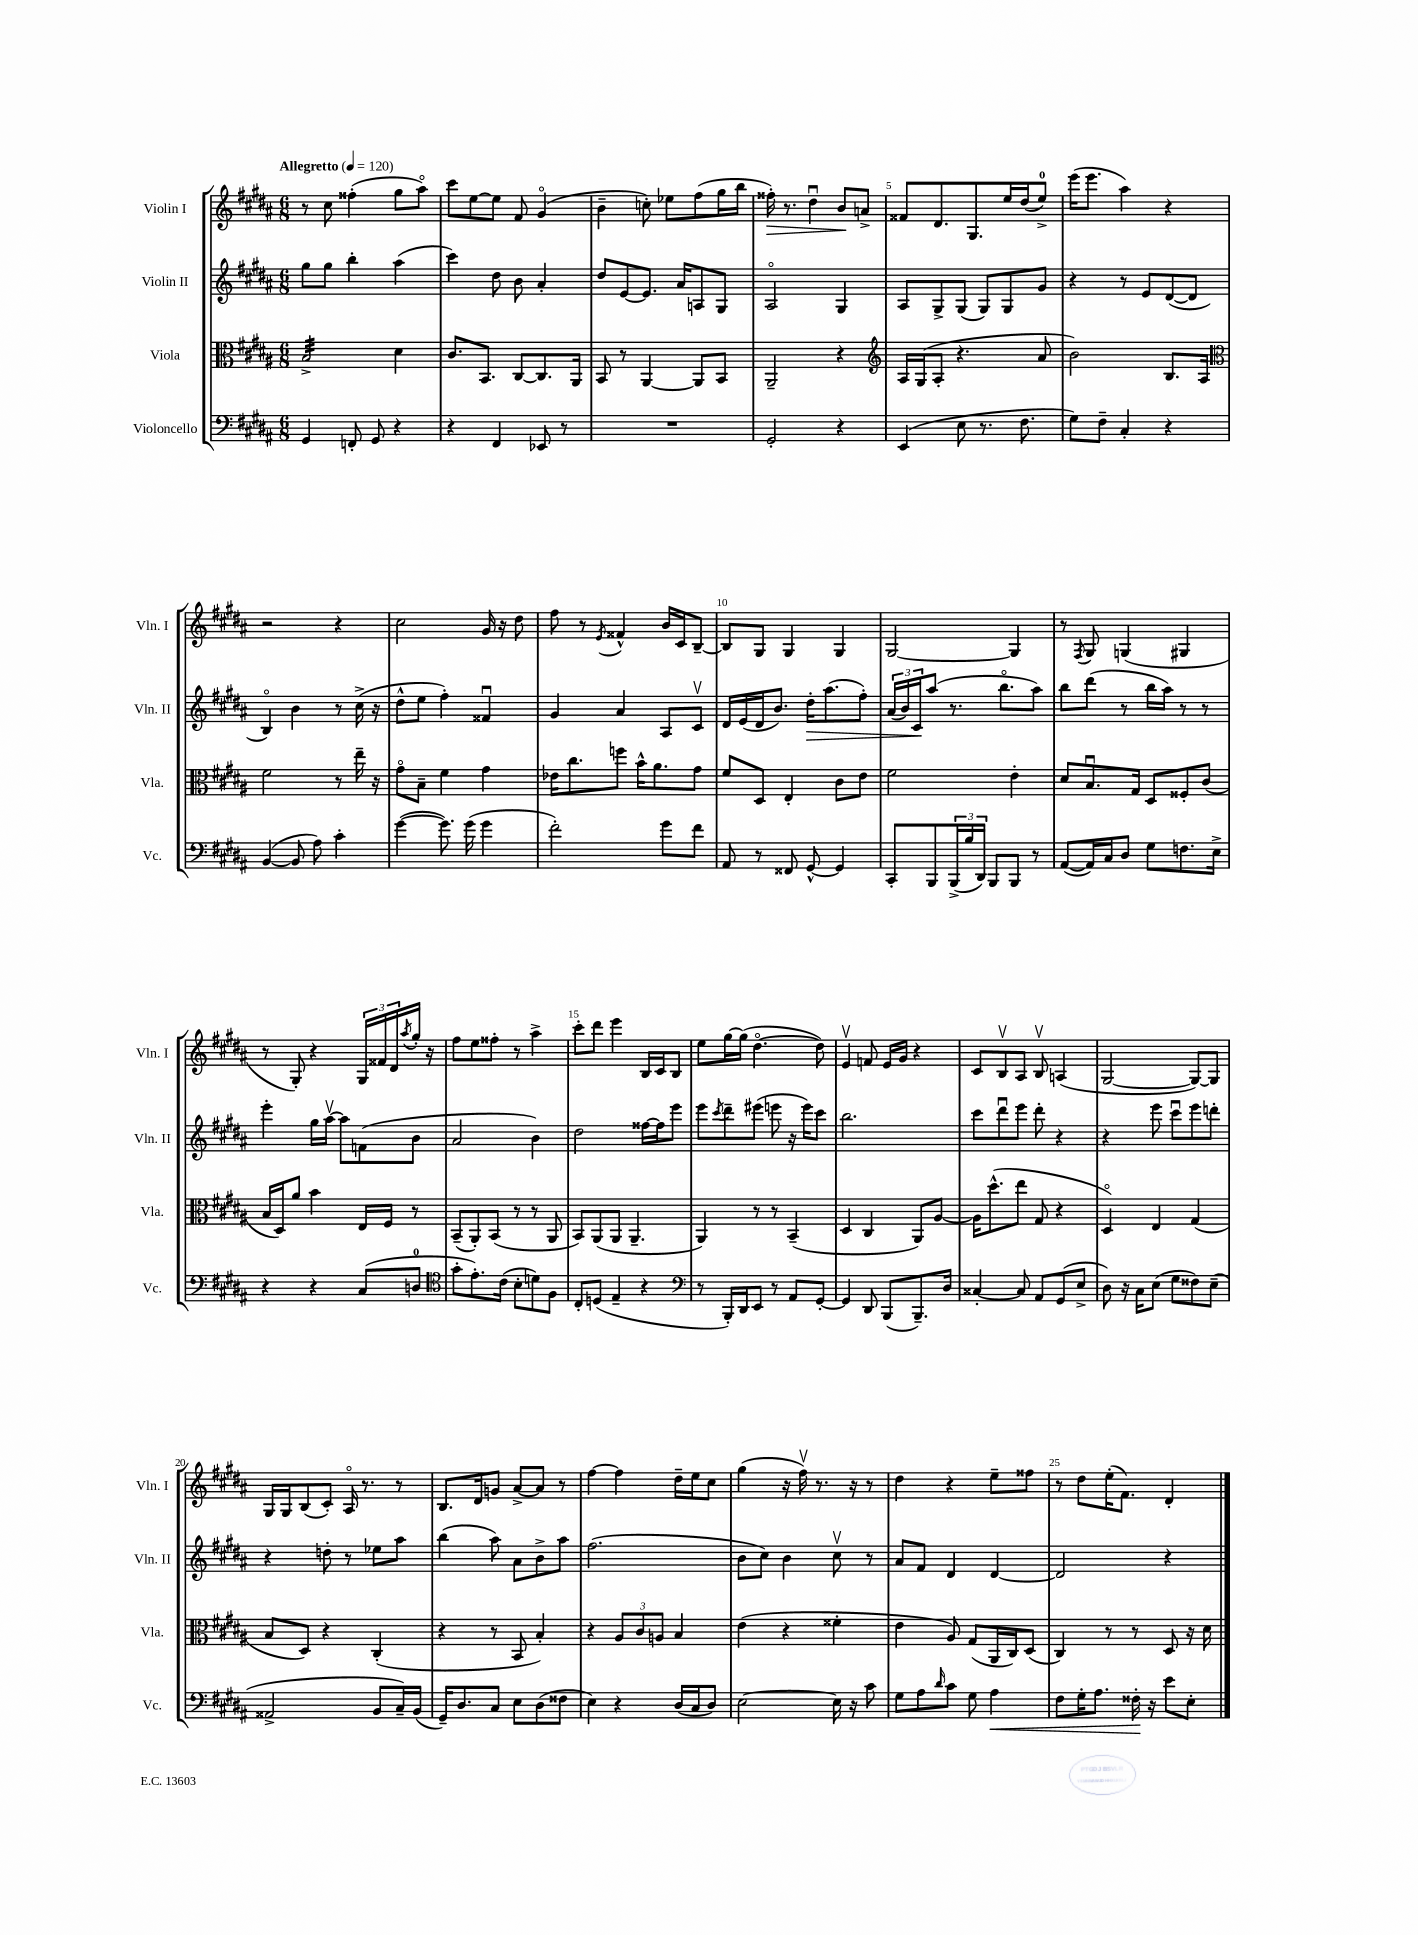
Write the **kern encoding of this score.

**kern	**kern	**kern	**kern
*staff4	*staff3	*staff2	*staff1
*clefF4	*clefC3	*clefG2	*clefG2
*k[f#c#g#d#a#]	*k[f#c#g#d#a#]	*k[f#c#g#d#a#]	*k[f#c#g#d#a#]
*M6/8	*M6/8	*M6/8	*M6/8
*MM120	*MM120	*MM120	*MM120
4GG#	2B^	8gg#	8r
.	.	8gg#	8cc#
8FF'	.	4bb'	(4ff##'
8GG#	.	.	.
4r	4d#	(4aa#	8gg#
.	.	.	8aa#o)
=	=	=	=
4r	8.c#	4ccc#)	8ccc#
.	.	.	[8ee
.	8.BB	.	.
4FF#	.	8dd#	8ee]
.	[8C#	8b	8f#
8EE-	8.C#]	4a#'	(4g#o
8r	.	.	.
.	16AA#	.	.
=	=	=	=
2.r	8BB	8dd#	4b~
.	8r	[8e	.
.	[4AA#	8.e]	8cc')
.	.	.	8ee-
.	.	16a#	.
.	8AA#]	8A	(8ff#
.	8BB	8G#	16gg#
.	.	.	16bb
=	=	=	=
2GG#'	2AA#~	2A#o	16ff##')
.	.	.	8.r
.	.	.	4dd#u
4r	4r	4G#	8b
.	.	.	8a^
=	=	=	=
*	*clefG2	*	*
(4EE	16A#	8A#	8f##
.	(16G#	.	.
.	8A#'	8G#^	8.d#
8E	4.r	(8G#	.
.	.	.	8.G#
8.r	.	8G#)	.
.	.	8G#	16ee
8.F#	.	.	(16dd#
.	8a#	8g#	8ee^)
=	=	=	=
8G#)	2b)	4r	(16eee
.	.	.	8.eee
8F#~	.	.	.
4C#'	.	8r	4aa#)
.	.	8e	.
4r	8.B	([8d#	4r
.	.	8d#]	.
.	16A#	.	.
=	=	=	=
*	*clefC3	*	*
([4BB	2f#	4Bo)	2r
8BB]	.	4b	.
8A#)	.	.	.
4c#'	8r	8r	4r
.	16ee~	(16cc#^	.
.	16r	16r	.
=	=	=	=
([4g#	8g#o	8dd#^^	2cc#
.	8B~	8ee	.
8.g#])	4f#	4ff#')	.
(16g#	.	.	.
4g#	4g#	4f##u	16g#
.	.	.	16r
.	.	.	8dd#
=	=	=	=
2f#')	16e-	4g#	8ff#
.	8.cc#	.	.
.	.	.	8r
.	.	.	8qe
.	8ff	4a#	4f##^^
.	16b^^	.	.
.	8.a#	.	.
8g#	.	8A#	16b
.	.	.	16c#
8f#	8g#	8c#v	[8B~
=	=	=	=
8AA#	8f#	16d#	8B]
.	.	(16e	.
8r	8D#	16d#	8G#
.	.	8.b)	.
8FF##	4E'	.	4G#
[8GG#^^	.	16dd#'	.
.	.	(8.aa#	.
4GG#]	8c#	.	4G#
.	8e	8ff#')	.
=	=	=	=
8CC#'	2f#	(24a#	[2G#
.	.	24b)	.
.	.	24c#	.
8BBB	.	(8aa#	.
(24BBB^	.	8.r	.
24B	.	.	.
24DD#)	.	.	.
8BBB	.	.	.
.	.	8.bbo	.
8BBB	4e'	.	4G#]
8r	.	8aa#)	.
=	=	=	=
([8AA#	8d#	8bb	8r
.	.	.	8qF#
16AA#])	8.Bu	(8ddd#	8G#
16C#	.	.	.
8D#	.	8r	(4G
.	16G#	.	.
8G#	8D#	16bb	.
.	.	16aa#)	.
8.F	8F##'	8r	4G#
.	(8c#	8r	.
16E^	.	.	.
=	=	=	=
4r	16B	4eee'	8r
.	16D#)	.	.
.	8a#	.	8G#')
4r	4b	16gg#	4r
.	.	[16aa#v	.
.	.	8aa#]	.
(8C#	16E	(8f	24G#
.	.	.	24f##
.	16F#	.	.
.	.	.	24d#
.	.	.	8qaa#
8D	8r	8b	16gg#'
.	.	.	16r
=	=	=	=
*clefC4	*	*	*
8g#'	(8BB~	2a#	8ff#
8.e')	8AA#')	.	8ee
.	(8BB	.	8ff##'
(16c#	.	.	.
8B'	8r	.	8r
8d)	8r	4b)	4aa#^
8F#	8AA#	.	.
=	=	=	=
8C#'	8BB)	2dd#	8ccc#'
(8D	(8AA#	.	8ddd#
4E~	8AA#	.	4eee
.	4.AA#~	.	.
4r	.	[16ff##	16B
.	.	16ff##]	16c#
.	.	8eee	8B
=	=	=	=
*clefF4	*	*	*
8r	4AA#)	8eee	8ee
.	.	8qccc#	.
16BBB')	.	8ddd#~	[16gg#
16DD#	.	.	(16gg#]
8EE	8r	(8eee#	[4.dd#o
8r	8r	8eee	.
8AA#	(4BB~	16r	.
.	.	16eee)	.
[8GG#'	.	8ccc#	8dd#])
=	=	=	=
4GG#]	4D#	2.bb	4ev
8DD#	4C#	.	8f
(8BBB	.	.	16e
.	.	.	16g#
8.BBB~)	8AA#)	.	4r
.	[8A#	.	.
16D#	.	.	.
=	=	=	=
[4C##'	16A#]	8ccc#	8c#
.	(8.dd#^^	.	.
.	.	8ddd#u	8Bv
8C##]	8ee	8eee	8A#
8AA#	8G#	8ddd#'	8Bv
(8GG#	4r	4r	(4A
8E^	.	.	.
=	=	=	=
8D#)	4D#o)	4r	[2G#
16r	.	.	.
16C#	.	.	.
(8E	4E	8eee	.
8G#	.	8ccc#u	.
8F##)	(4G#	8eee	8G#_)
(8E~	.	8ddd'	8G#]
=	=	=	=
2AA##^	8B	4r	16G#
.	.	.	16G#
.	8D#)	.	(8B
.	4r	8dd'	8c#')
.	.	8r	16A#o
.	.	.	8.r
8BB	(4C#'	8ee-	.
16C#~)	.	8aa#	8r
(16BB	.	.	.
=	=	=	=
16GG#~)	4r	(4bb	8.B
8.D#	.	.	.
.	.	.	16d#
8C#	8r	8aa#)	8g
8E	8BB	8a#	[8a#^
(8D#	4B')	8b^	8a#]
8F##	.	8aa#	8r
=	=	=	=
4E)	4r	(2.ff#	[4ff#
4r	12A#	.	4ff#]
.	12c#	.	.
.	12A	.	.
(16D#	4B	.	16dd#~
16C#	.	.	16ee
8D#)	.	.	8cc#
=	=	=	=
[2E	(4e	8b	(4gg#
.	.	8cc#)	.
.	4r	4b	16r
.	.	.	16ff#v)
.	.	.	8.r
16E]	4f##'	8cc#v	.
16r	.	.	16r
8c#	.	8r	8r
=	=	=	=
8G#	4e	8a#	4dd#
8A#	.	8f#	.
16qqd#	.	.	.
8c#	8A#)	4d#	4r
8G#	(8G#	.	.
4A#	16AA#	[4d#	8ee~
.	16C#)	.	.
.	(8D#	.	8ff##
=	=	=	=
8F#	4C#)	2d#]	8r
16G#'	.	.	8dd#
8.A#	.	.	.
.	8r	.	(16ee'
.	.	.	8.f#)
16F##'	8r	.	.
16r	.	.	.
8e	8D#	4r	4d#'
8E'	16r	.	.
.	16d#	.	.
==	==	==	==
*-	*-	*-	*-
